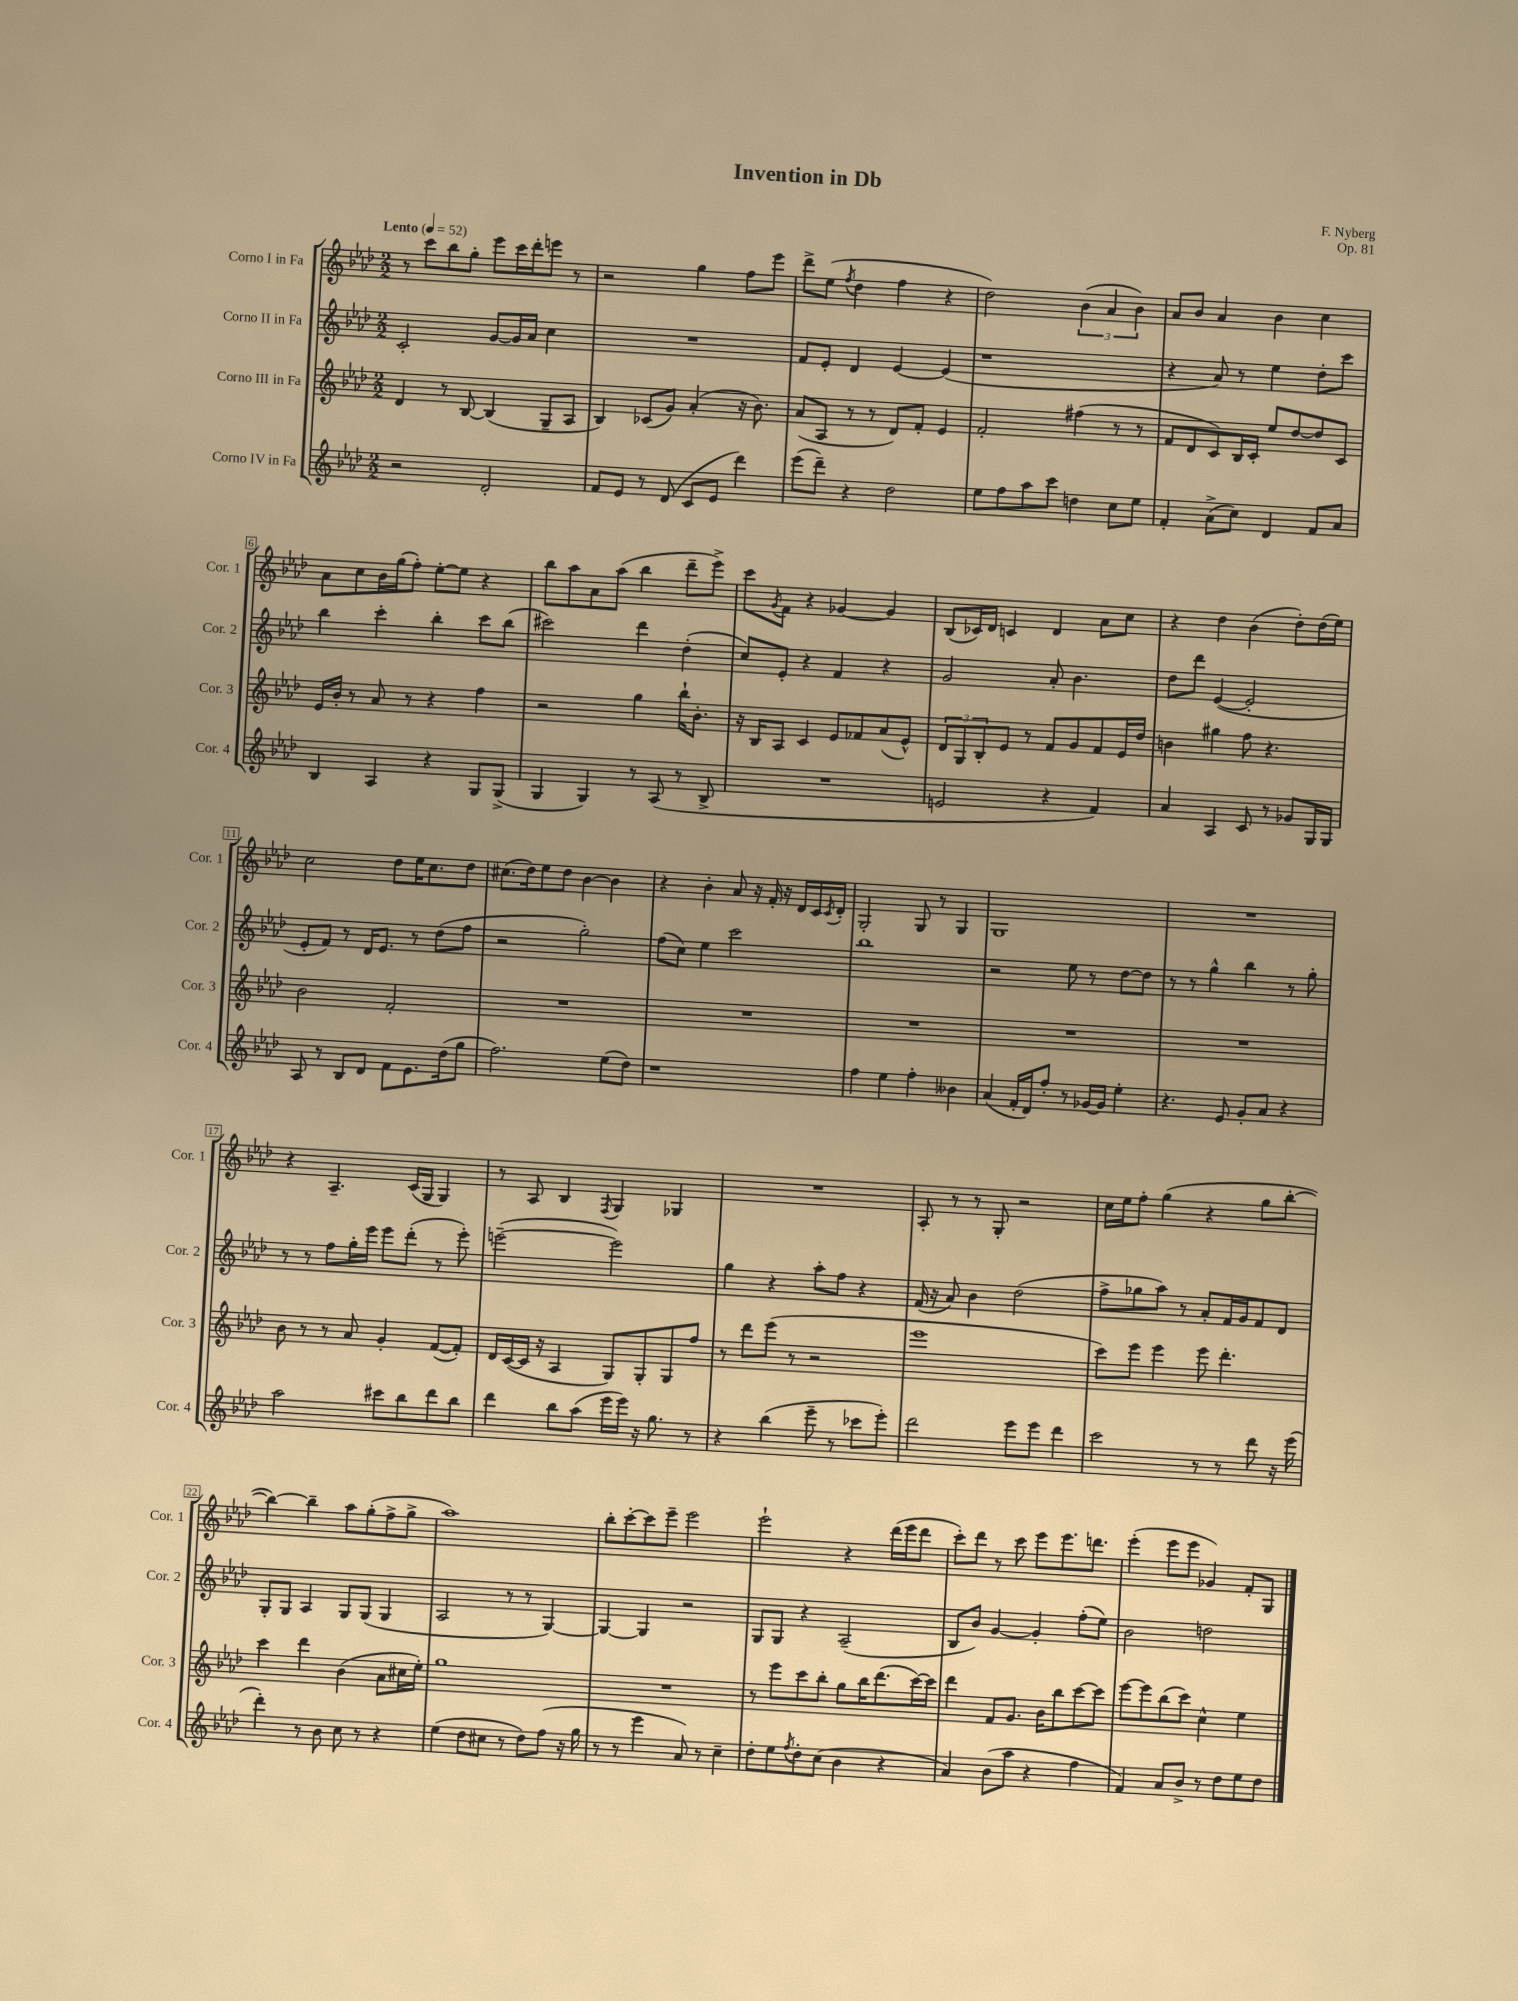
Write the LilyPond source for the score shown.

\header { title = "Invention in Db" composer = "F. Nyberg" opus = "Op. 81" }
<<
\new StaffGroup <<
\new Staff = "s0" \with { instrumentName = "Corno I in Fa" shortInstrumentName = "Cor. 1" } {
    \clef treble \key aes \major \numericTimeSignature \time 2/2 \tempo "Lento" 4 = 52
    r8 c'''8 bes''8 g''8-. ees'''8 c'''16 des'''16-. e'''8 r8 |
    r2 g''4 f''8 ees'''8 |
    des'''8-> ees''8( \acciaccatura { f''8 } des''4 f''4 r4 |
    des''2) \tuplet 3/2 { bes'4( aes'4 bes'4) } |
    aes'8 bes'8 aes'4 bes'4 c''4 |
    aes'8 c''8 bes'16 g''16( f''8-.) ees''8~-. ees''8 r4 |
    bes''8 aes''8 aes'8 aes''8( bes''4 des'''8-- ees'''8->) |
    c'''8 \acciaccatura { g'8 } f'8 r4 ges'4~ ges'4 |
    bes8( ces'16) des'16 c'4 des'4 aes'8 c''8 |
    r4 des''4 bes'4( des''8-.) des''16( ees''16) |
    c''2 des''8 ees''16 c''8. des''8 |
    cis''8.( des''16) ees''8 des''8 bes'4~ bes'4 |
    r4 bes'4-. aes'8 r16 f'16-. r16 des'16 c'16 \acciaccatura { c'8 } des'16-. |
    g2-. g8 r8 g4 |
    g1 |
    R1 |
    r4 aes4.-- c'16( g16 g4) |
    r8 aes8 bes4 \acciaccatura { f8 } g4 ges4 |
    R1 |
    aes8-. r8 r8 g8-. r2 |
    c''16 ees''16 f''8-. g''4( r4 g''8 bes''8~-. |
    bes''4~) bes''4-- aes''8 g''8-.( f''8-> g''8-> |
    aes''1) |
    bes''8-. c'''8~-. c'''8 ees'''8-- ees'''2 |
    ees'''2-! r4 des'''16( ees'''16 des'''8 |
    c'''8-.) des'''8 r8 c'''8 ees'''8 ees'''8. d'''8. |
    ees'''4-.( ees'''8 ees'''8 ges'4) f'8-. g8 \bar "|." |
}
\new Staff = "s1" \with { instrumentName = "Corno II in Fa" shortInstrumentName = "Cor. 2" } {
    \clef treble \key aes \major \numericTimeSignature \time 2/2
    c'2-. g'8~ g'16 aes'16 c''4 |
    R1 |
    f'8 ees'8-. des'4 ees'4~ ees'4( |
    r1 |
    r4 aes'8) r8 ees''4 des''8-. c'''8 |
    bes''4 c'''4-. bes''4-. c'''8 bes''8( |
    cis'''2) des'''4 des''4-.( |
    c''8) ees'8-. r4 f'4 r4 |
    g'2 aes'8-. bes'4. |
    des''8 des'''8 ees'4~( ees'2-. |
    ees'8-. f'8) r8 des'16 ees'8. r8 des''8( f''8 |
    r2 g''2-.) |
    f''8( c''8) ees''4 c'''2 |
    bes''1 |
    r2 ees''8 r8 des''8~ des''8 |
    r8 r8 g''4-^ bes''4 r8 g''8-. |
    r8 r8 f''8 g''16-. ees'''16 ees'''8 des'''8-.( r8 ees'''8-.) |
    e'''2~--( e'''2) |
    g''4 r4 aes''8-. f''8 r4 |
    f'16( r16 aes'8) bes'4 des''2( |
    f''8-> ges''8 aes''8) r8 aes'8-. f'16 g'16 f'8 des'8 |
    g8-. g8 aes4 g8 g8( g4 |
    aes2 r8 r8 g4~) |
    g4~ g4 r2 |
    g8 g8 r4 aes2--( |
    bes8 bes'8) g'4~ g'4-. f''8-.( ees''8) |
    bes'2 d''2 \bar "|." |
}
\new Staff = "s2" \with { instrumentName = "Corno III in Fa" shortInstrumentName = "Cor. 3" } {
    \clef treble \key aes \major \numericTimeSignature \time 2/2
    des'4 r8 bes8~ bes4( g8-- aes8 |
    bes4) ces'8( g'8) aes'4-.( r16 bes'8.) |
    aes'8( aes8 r8 r8 des'8) f'8-. ees'4 |
    f'2-. fis''4( r8 r8 |
    f'8 des'8 c'8) bes16 c'16-. ees''8 des''8~ des''8 c'8 |
    ees'16 bes'16-. r8 aes'8 r8 r4 f''4 |
    r2 g''4 bes''16-! bes'8.-. |
    r16 bes16 aes8 c'4 ees'8 fes'8 aes'8( ees'8-^) |
    \tuplet 3/2 { des'8 g8 bes8-. } ees'8 r8 f'8 g'8 f'8 ees'16 des''16 |
    b'4 gis''4 f''8 r4. |
    bes'2 f'2-. |
    R1 |
    R1 |
    R1 |
    R1 |
    R1 |
    bes'8 r8 r8 aes'8 g'4-. f'8~( f'8-.) |
    des'16 c'16~( c'16 r16 aes4 g8) g8-. g8 f''8 |
    r8 des'''8 ees'''8( r8 r2 |
    ees'''1 |
    c'''8) ees'''8 ees'''4 ees'''8 des'''4.-. |
    c'''4 des'''4 bes'4( aes'8 cis''16 ees''16-.) |
    g''1 |
    R1 |
    r8 ees'''8 c'''8 bes''8-. g''8 bes''16 des'''8.( c'''16~) c'''16 |
    des'''4 f'8 g'8. bes'16 bes''8 c'''8~ c'''8 |
    ees'''8~ ees'''8 bes''8( c'''8) c''4-^ ees''4 \bar "|." |
}
\new Staff = "s3" \with { instrumentName = "Corno IV in Fa" shortInstrumentName = "Cor. 4" } {
    \clef treble \key aes \major \numericTimeSignature \time 2/2
    r2 des'2-. |
    f'8 ees'8 r8 des'8( c'8 ees'8 des'''4) |
    ees'''8( des'''8--) r4 des''2 |
    ees''8 f''8 aes''8 c'''8 d''4 c''8 ees''8 |
    f'4-. aes'8->( c''8) des'4 f'8 aes'8 |
    bes4 aes4 r4 g8 g8->( |
    g4 g4) r8 aes8( r8 bes8-> |
    R1 |
    e'2 r4 f'4) |
    aes'4 aes4 c'8 r8 ges'8 g16 g16 |
    aes8 r8 bes8 des'8 f'8 ees'8. des''16( g''8 |
    f''2.) ees''8( des''8) |
    r1 |
    f''4 ees''4 f''4-. beses'4 |
    aes'4( f'16-. des'16) f''8-. r8 ges'16~ ges'16 ees''4-. |
    r4. ees'8 g'8-. aes'8 r4 |
    aes''2 cis'''8 bes''8 des'''8 bes''8 |
    des'''4 bes''8 aes''8( ees'''16 ees'''16) r16 g''8. r8 |
    r4 bes''4( ees'''8-- r8 ces'''8 ees'''8-.) |
    des'''2 ees'''8 ees'''8 des'''4 |
    c'''2 r8 r8 des'''8 r16 ees'''16( |
    des'''4-.) r8 bes'8 c''8 r8 r4 |
    ees''4( des''8 cis''8 r8 des''8) f''8( r16 g''16 |
    r8 r8 ees'''4 aes'8) r8 c''4-- |
    des''8-. ees''8 \acciaccatura { f''8 } des''8-. c''8( bes'4 r4 |
    aes'4) bes'8( aes''8 r4 f''4 |
    f'4) aes'8 bes'8-> r8 des''8 ees''8 des''8 \bar "|." |
}
>>
>>
\layout { \context { \Score \override BarNumber.stencil = #(make-stencil-boxer 0.1 0.3 ly:text-interface::print) } }
